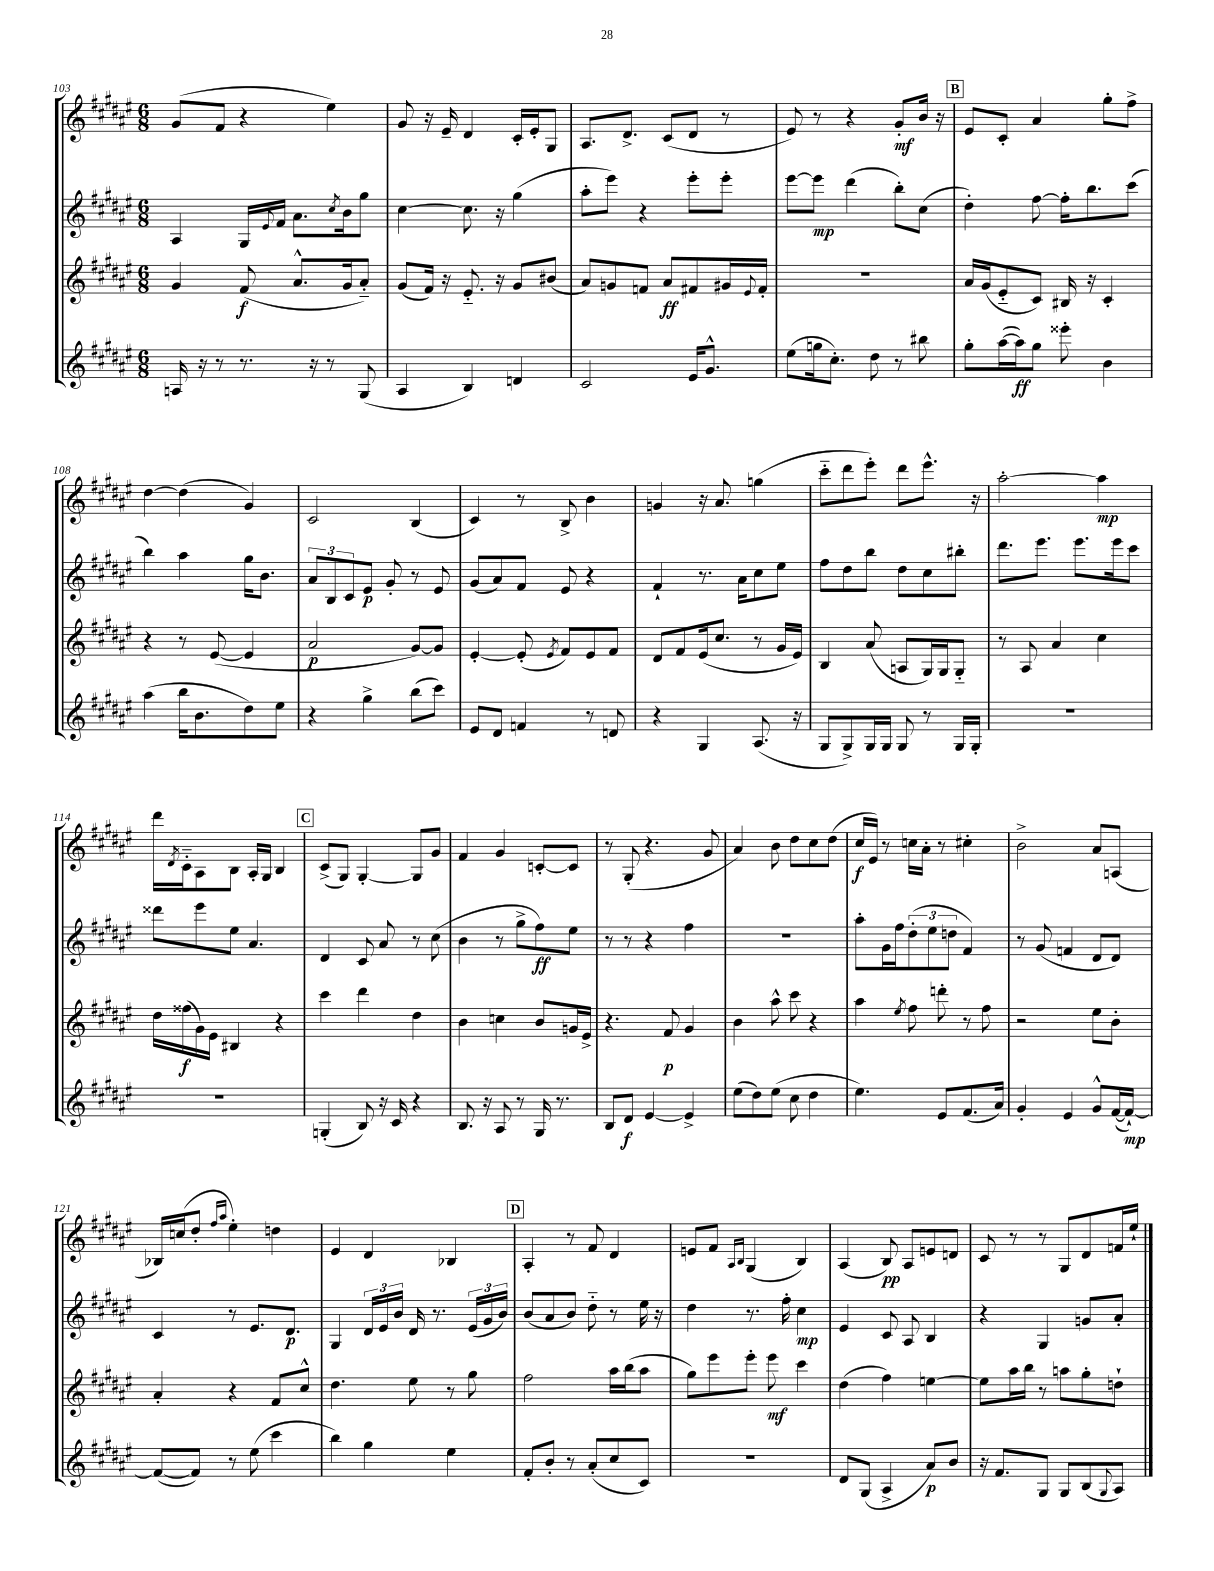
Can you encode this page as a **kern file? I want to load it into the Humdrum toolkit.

**kern	**kern	**kern	**kern
*staff4	*staff3	*staff2	*staff1
*clefG2	*clefG2	*clefG2	*clefG2
*k[f#c#g#d#a#e#]	*k[f#c#g#d#a#e#]	*k[f#c#g#d#a#e#]	*k[f#c#g#d#a#e#]
*M6/8	*M6/8	*M6/8	*M6/8
16A	4g#	4A#	(8g#
16r	.	.	.
8r	.	.	8f#
8.r	(8f#	16G#	4r
.	.	8qqe#	.
.	.	16f#	.
.	8.a#^^	8.a#	.
16r	.	.	.
8r	.	.	4ee#)
.	.	8qcc#	.
.	16g#	16b	.
(8G#	8a#'~)	8gg#	.
=	=	=	=
4A#	(8g#	[4cc#	8g#
.	16f#)	.	16r
.	16r	.	16e#~
4B)	8.e#'~	8.cc#]	4d#
.	16r	16r	.
4d	8g#	(4gg#	16c#'
.	.	.	16e#'
.	(8b#	.	8G#
=	=	=	=
2c#	8a#)	8aa#'	8.A#
.	8g	8eee#)	.
.	.	.	8.d#^
.	8f	4r	.
.	8a#	.	(8c#
16e#	8f#	8eee#'	8d#
8.g#^^	.	.	.
.	16g#	8eee#'	8r
.	8qqe#	.	.
.	16f#'	.	.
=	=	=	=
(8ee#	2.r	[8eee#	8e#)
16gg	.	8eee#]	8r
8.cc#')	.	.	.
.	.	(4ddd#	4r
8dd#	.	.	.
8r	.	8bb')	8g#'
8bb#	.	(8cc#	16b
.	.	.	16r
=	=	=	=
8gg#'	16a#	4dd#')	8e#
.	(16g#	.	.
([16aa#	8e#'~	.	8c#'
16aa#])	.	.	.
8gg#	8c#)	[8ff#	4a#
8eee##'	16B#	16ff#']	.
.	16r	8.bb	.
4b	4c#'	.	8gg#'
.	.	(8ccc#	8ff#^
=	=	=	=
(4aa#	4r	4bb)	[4dd#
16bb	8r	4aa#	(4dd#]
8.b	.	.	.
.	([8e#	.	.
8dd#)	4e#]	16gg#	4g#)
.	.	8.b	.
8ee#	.	.	.
=	=	=	=
4r	2a#	12a#	2c#
.	.	12B	.
.	.	12c#	.
4gg#^	.	8e#	.
.	.	8g#'	.
(8bb	[8g#)	8r	(4B
8ccc#)	8g#]	8e#	.
=	=	=	=
8e#	[4e#'	(8g#	4c#)
8d#	.	8a#)	.
4f	(8e#']	8f#	8r
.	8qe#	.	.
.	8f#)	8e#	8B^
8r	8e#	4r	4b
8d	8f#	.	.
=	=	=	=
4r	8d#	4f#`	4g
.	8f#	.	.
4G#	(16e#	8.r	16r
.	8.cc#	.	8.a#
.	.	16a#	.
(8.A#	8r	8cc#	(4gg
.	16g#	8ee#	.
16r	16e#)	.	.
=	=	=	=
8G#	4B	8ff#	8ccc#'~
8G#^)	.	8dd#	8ddd#
16G#	(8a#	8bb	8eee#')
16G#	.	.	.
8G#	8A	8dd#	8ddd#
8r	16G#)	8cc#	8.eee#^^
.	16G#	.	.
16G#	8G#'~	8bb#'	.
16G#'	.	.	16r
=	=	=	=
2.r	8r	8.ddd#	[2aa#'
.	8A#	.	.
.	.	8.eee#	.
.	4a#	.	.
.	.	8.eee#	.
.	4cc#	.	4aa#]
.	.	16eee#	.
.	.	8ccc#	.
=	=	=	=
2.r	16dd#	8ddd##	16ddd#
.	.	.	8qd#
.	(16ff##	.	16c#'~
.	16g#)	8eee#	8A#
.	16e#	.	.
.	4B#	8ee#	8B
.	.	4.a#	16A#'
.	.	.	16G#
.	4r	.	4B
=	=	=	=
(4G'	4ccc#	4d#	(8c#^
.	.	.	8G#)
8B)	4ddd#	8c#	[4G#'
16r	.	8a#	.
16c#	.	.	.
4r	4dd#	8r	8G#]
.	.	(8cc#	8g#
=	=	=	=
8.B	4b	4b	4f#
16r	.	.	.
8A#	4cc	8r	4g#
8r	.	8gg#^	.
16G#	8b	8ff#)	[8c'
8.r	.	.	.
.	16g	8ee#	8c]
.	16e#^	.	.
=	=	=	=
8B	4.r	8r	8r
8d#	.	8r	(8G#'
[4e#	.	4r	4.r
.	8f#	.	.
4e#^]	4g#	4ff#	.
.	.	.	8g#
=	=	=	=
(8ee#	4b	2.r	4a#)
8dd#)	.	.	.
(8ee#	8aa#^^	.	8b
8cc#	8ccc#	.	8dd#
4dd#	4r	.	8cc#
.	.	.	(8dd#
=	=	=	=
4.ee#)	4aa#	8aa#'	16cc#
.	.	.	16e#)
.	.	16g#	8r
.	.	16ff#	.
.	8qee#	.	.
.	8ff#	(12dd#'	16cc
.	.	.	16a#'
.	.	12ee#	.
8e#	8ddd'	.	8r
.	.	12dd	.
(8.f#	8r	4f#)	4cc#'
.	8ff#	.	.
16a#)	.	.	.
=	=	=	=
4g#'	2r	8r	2b^
.	.	(8g#	.
4e#	.	4f	.
8g#^^	8ee#	8d#	8a#
([16f#	8b'	8d#)	(8A
16f#`_)	.	.	.
=	=	=	=
(8f#_	4a#'	4c#	16B-)
.	.	.	(16cc
8f#])	.	.	8dd#'
.	.	.	16qqff#
.	.	.	16qqaa#
8r	4r	8r	4ee#')
(8ee#	.	8.e#	.
4ccc#	8f#	.	4dd
.	.	8.d#	.
.	8cc#^^	.	.
=	=	=	=
4bb)	4.dd#	4G#	4e#
4gg#	.	24d#	4d#
.	.	24e#	.
.	.	24b	.
.	8ee#	16d#	.
.	.	8.r	.
4ee#	8r	.	4B-
.	8gg#	(24e#	.
.	.	24g#	.
.	.	24b)	.
=	=	=	=
8f#'	2ff#	(8b	4A#'
8b'	.	8a#	.
8r	.	8b)	8r
(8a#'	.	8dd#'~	8f#
8cc#	16aa#	8r	4d#
.	(16bb	.	.
8c#)	8aa#	16ee#	.
.	.	16r	.
=	=	=	=
2.r	8gg#)	4dd#	8e
.	8eee#	.	8f#
.	.	.	16qqA#
.	.	.	16qqB
.	8eee#'	8.r	(4G#
.	8eee#	.	.
.	.	16ff#'	.
.	4ccc#	4cc#	4B)
=	=	=	=
8d#	(4dd#	4e#	(4A#
(8G#	.	.	.
4A#^	4ff#)	8c#	8B)
.	.	8A#	8A#
8a#)	[4ee	4B	8e
8b	.	.	8d
=	=	=	=
16r	8ee]	4r	8c#
8.f#	.	.	.
.	16aa#	.	8r
.	16bb	.	.
8G#	8r	4G#	8r
8G#	8aa	.	8G#
(8B	8gg#'	8g	8d#
8qqG#	.	.	.
8A#)	8dd`	8a#'	16f
.	.	.	16ee#`
==	==	==	==
*-	*-	*-	*-
